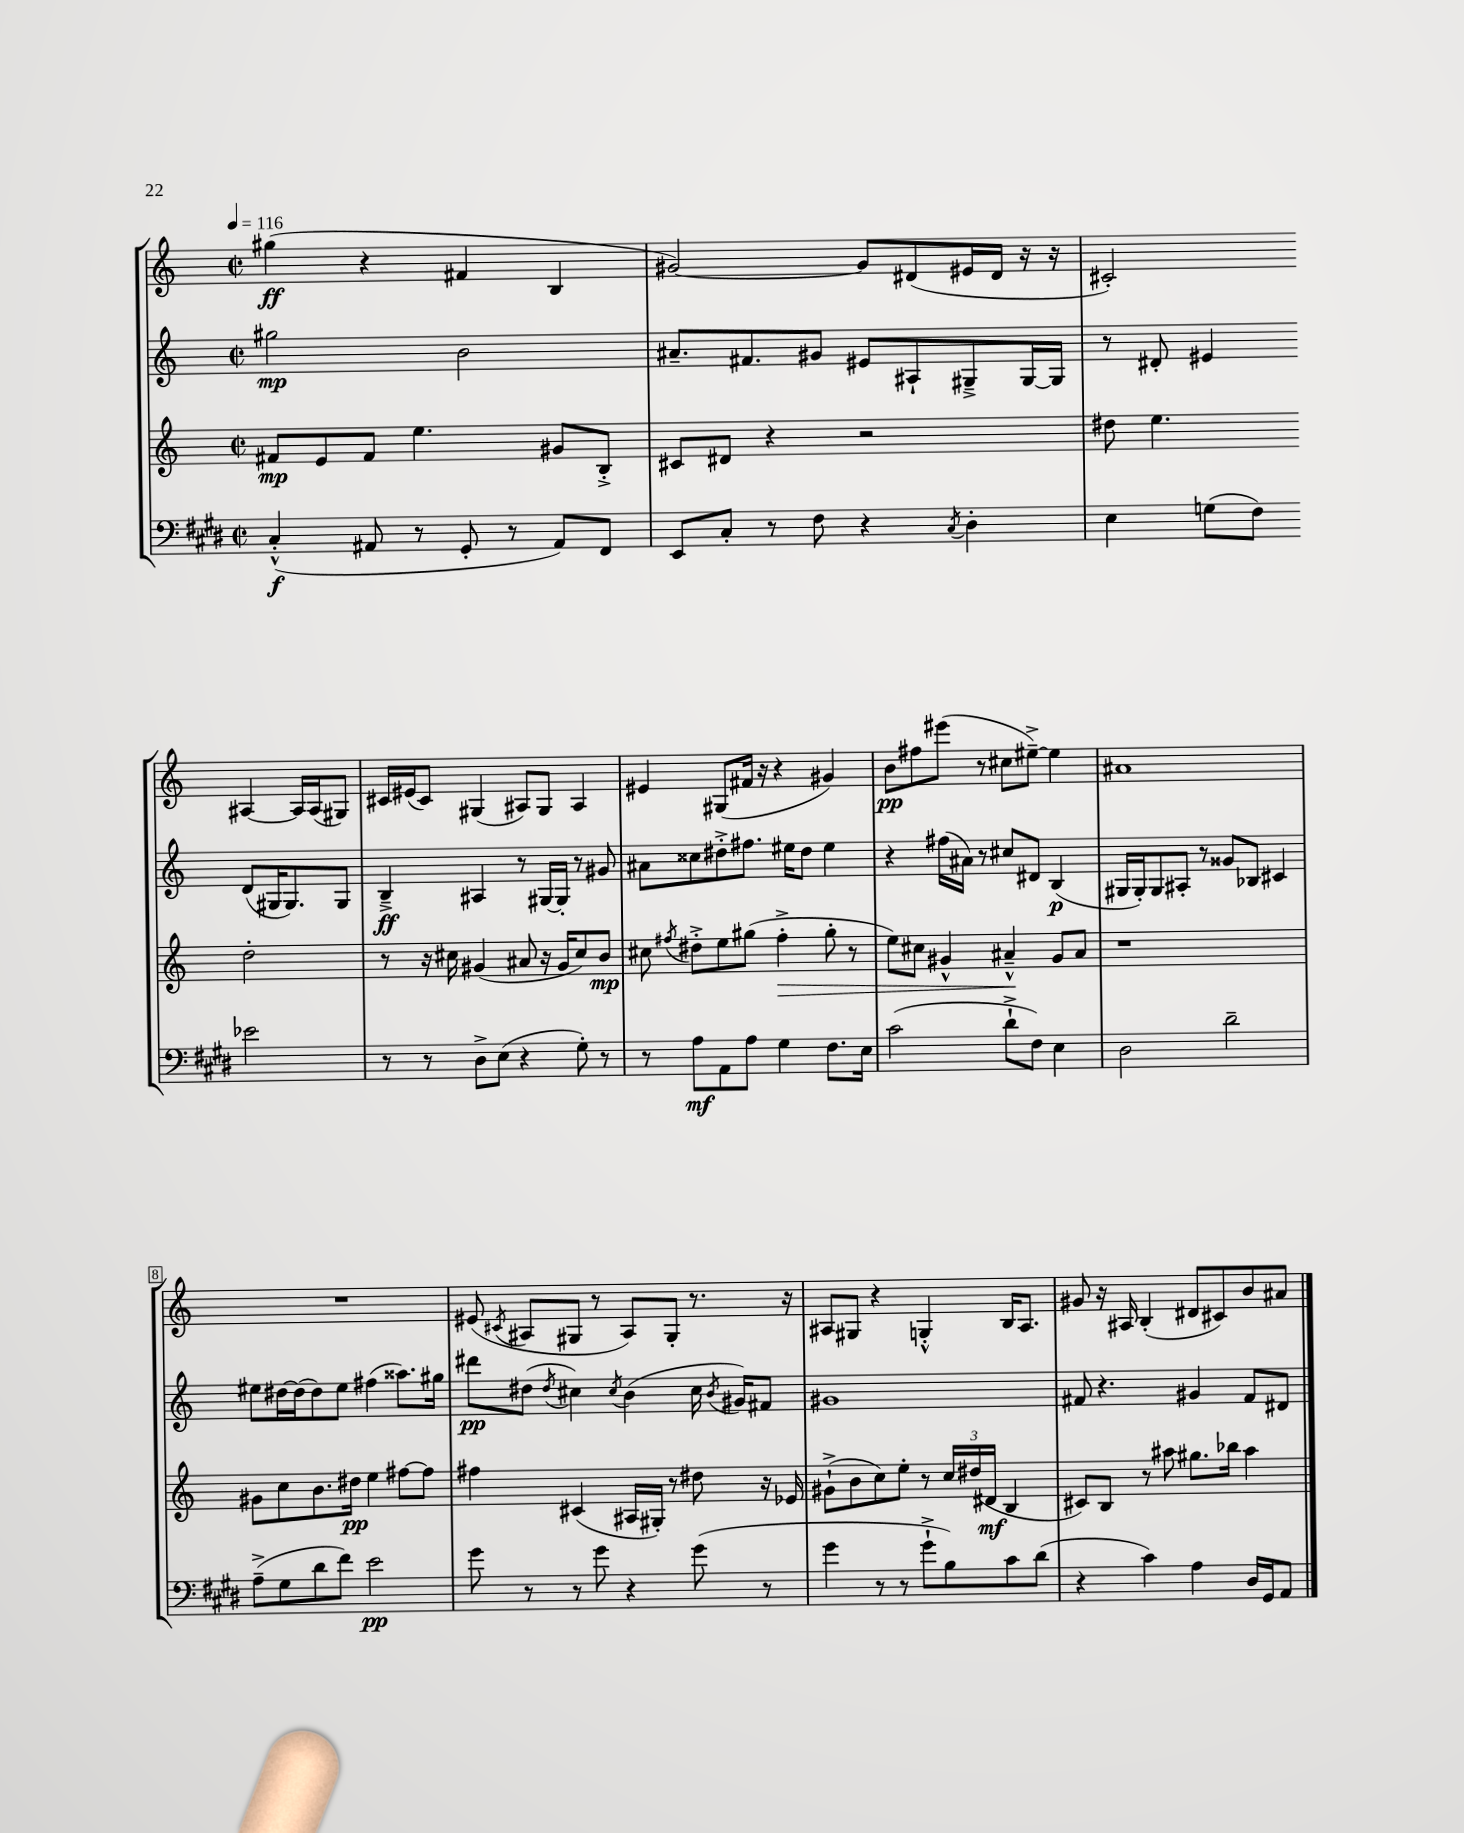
<<
\new StaffGroup <<
\new Staff = "s0" {
    \clef treble \key c \major \defaultTimeSignature \time 2/2 \tempo 4 = 116
    \autoBeamOff gis''4\ff( r4 fis'4 b4 |
    gis'2~) gis'8[ dis'8( eis'16 dis'16] r16 r16 |
    cis'2-.) ais4~ ais16[ ais16( gis8]) |
    cis'16[ eis'16( cis'8]) gis4( ais8[) gis8] ais4 |
    eis'4 gis8[( fis'16] r16 r4 gis'4) |
    b'8[\pp fis''8 eis'''8]( r8 cis''8[ eis''8]~--->) eis''4 |
    ais'1 |
    R1 |
    eis'8( \acciaccatura { cis'8 } ais8[ gis8] r8 ais8[) gis8]-. r8. r16 |
    ais8[ gis8] r4 g4-.-^ b16[ ais8.] |
    gis'8 r16 ais16 b4-.( dis'8[ cis'8) b'8 ais'8] \bar "|." |
}
\new Staff = "s1" {
    \clef treble \key c \major \defaultTimeSignature \time 2/2
    \autoBeamOff gis''2\mp b'2 |
    ais'8.[-- fis'8. gis'8] eis'8[ ais8-! gis8---> gis16~ gis16] |
    r8 dis'8-. eis'4 dis'8[( gis16 gis8.) gis8] |
    b4--->\ff ais4 r8 gis16[~ gis16]-. r8 gis'8 |
    ais'8[ cisis''8 dis''8-.-> fis''8.] eis''16[ dis''8] eis''4 |
    r4 fis''16[( ais'16]) r8 cis''8[ dis'8] b4\p( |
    gis16[ gis16-.) gis8 ais8]-. r8 gisis'8[ bes8] cis'4 |
    eis''8[ dis''16~ dis''16( dis''8) eis''8] fis''4( aisis''8.[) gis''16] |
    dis'''8[\pp dis''8]( \acciaccatura { dis''8 } cis''4) \acciaccatura { cis''8 } b'4( cis''16 \acciaccatura { b'8 } gis'16[) fis'8] |
    gis'1 |
    fis'8 r4. gis'4 fis'8[ dis'8] \bar "|." |
}
\new Staff = "s2" {
    \clef treble \key c \major \defaultTimeSignature \time 2/2
    \autoBeamOff fis'8[\mp e'8 fis'8] e''4. gis'8[ b8]-.-> |
    cis'8[ dis'8] r4 r2 |
    dis''8 e''4. dis''2-. |
    r8 r16 cis''16 gis'4( ais'8 r16 gis'16[ cis''8) b'8]\mp |
    cis''8 \acciaccatura { fis''8 } dis''8[-.-> e''8 gis''8]( fis''4-.->\> gis''8-. r8 |
    e''8[) cis''8] gis'4-^ ais'4---^\! gis'8[ ais'8] |
    r1 |
    gis'8[ c''8 b'8. dis''16]\pp e''4 fis''8[~ fis''8] |
    fis''4 cis'4( ais16[ gis16]-.) r8 dis''8 r16 ees'16 |
    gis'8[-!->( b'8 c''8) e''8]-. r8 \tuplet 3/2 { c''16[ dis''16( dis'16]\mf } b4 |
    cis'8[) b8] r8 ais''8 gis''8.[ bes''16] ais''4 \bar "|." |
}
\new Staff = "s3" {
    \clef bass \key e \major \defaultTimeSignature \time 2/2
    \autoBeamOff cis4-.-^\f( ais,8 r8 gis,8-. r8 ais,8[) fis,8] |
    e,8[ cis8]-. r8 fis8 r4 \acciaccatura { cis8 } dis4-. |
    e4 g8[( fis8]) ees'2 |
    r8 r8 dis8[-> e8]( r4 gis8-.) r8 |
    r8 a8[\mf a,8 a8] gis4 fis8.[ e16] |
    cis'2( dis'8[-!-> fis8]) e4 |
    dis2 dis'2-- |
    a8[--->( gis8 dis'8 fis'8]) e'2\pp |
    gis'8 r8 r8 gis'8 r4 gis'8( r8 |
    gis'4 r8 r8 gis'8[-!-> b8) cis'8 dis'8]( |
    r4 cis'4) a4 dis16[ gis,16 a,8] \bar "|." |
}
>>
>>
\layout { \context { \Score \override BarNumber.stencil = #(make-stencil-boxer 0.1 0.3 ly:text-interface::print) } }
